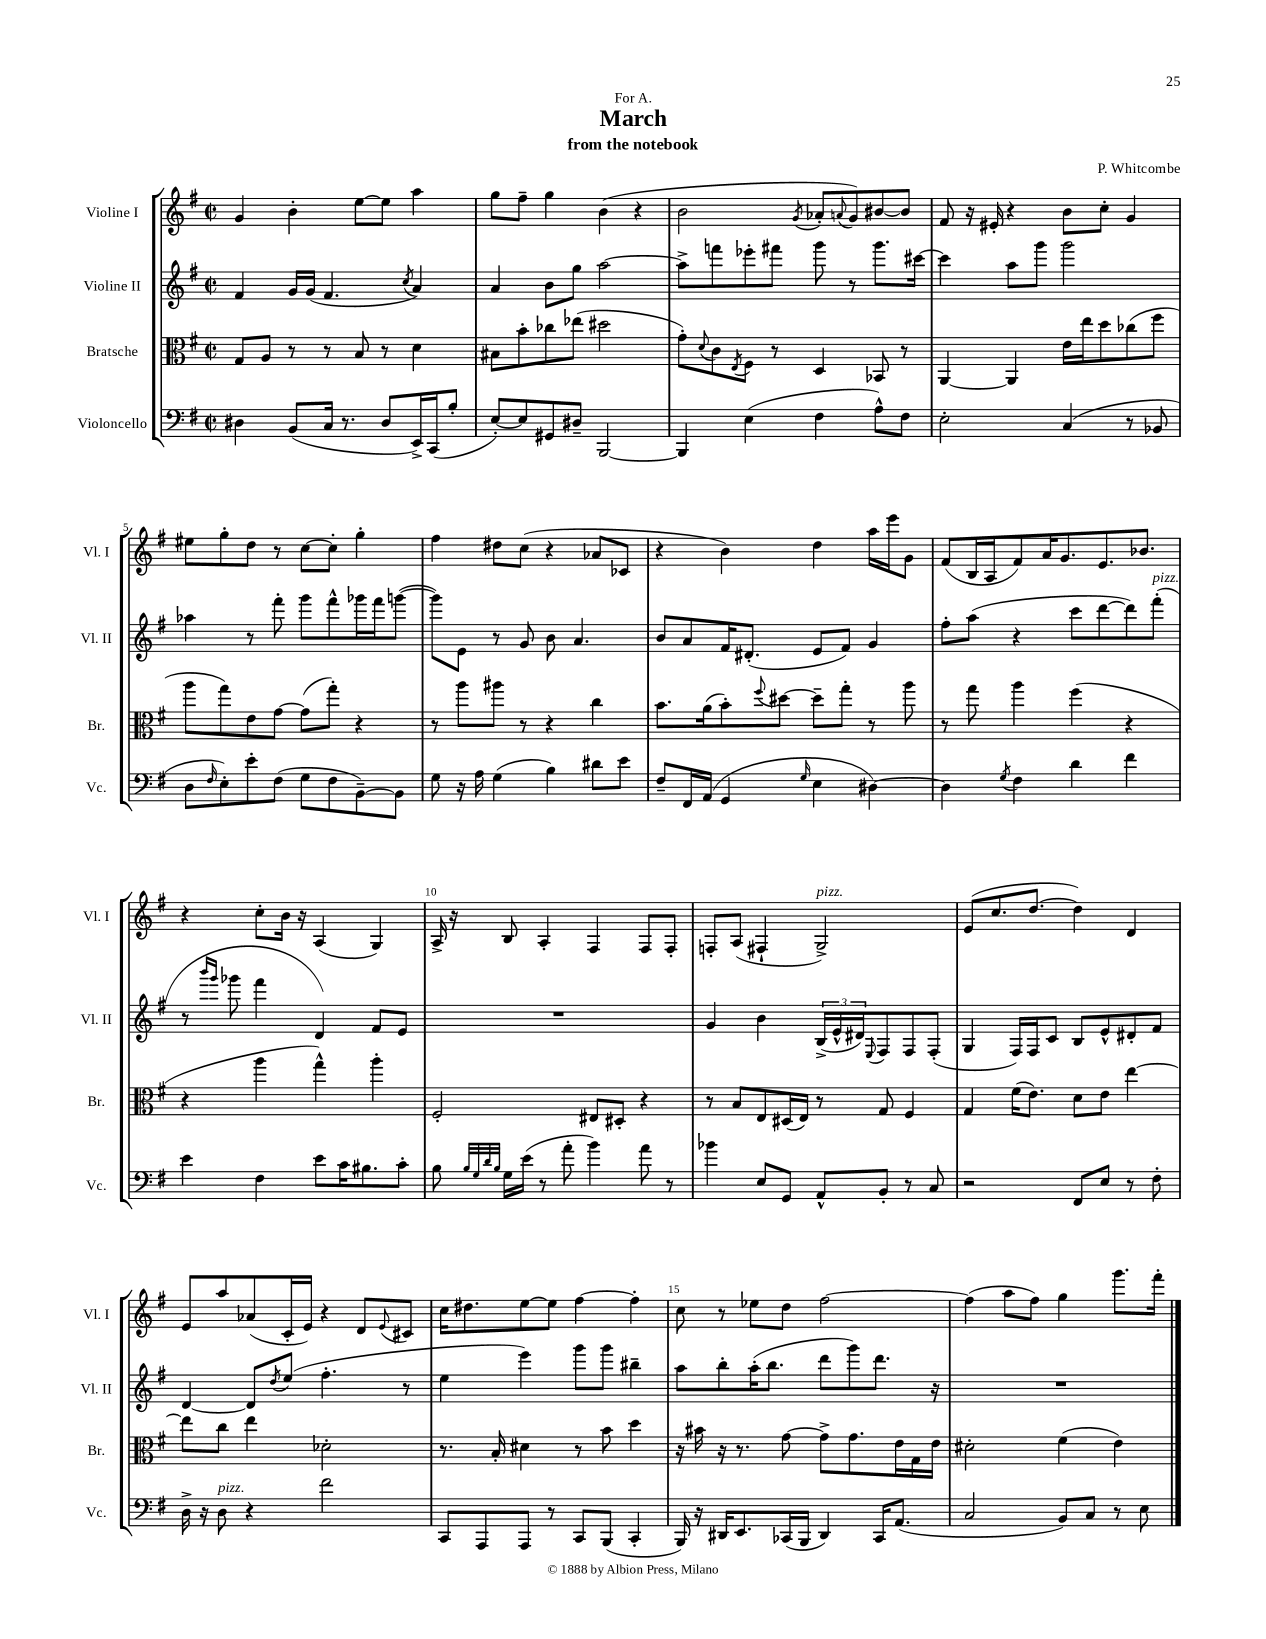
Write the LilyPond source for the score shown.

\header { title = "March" composer = "P. Whitcombe" subtitle = "from the notebook" dedication = "For A." }
<<
\new StaffGroup <<
\new Staff = "s0" \with { instrumentName = "Violine I" shortInstrumentName = "Vl. I" } {
    \clef treble \key g \major \defaultTimeSignature \time 2/2
    g'4 b'4-. e''8~ e''8 a''4 |
    g''8 fis''8-- g''4 b'4( r4 |
    b'2 \acciaccatura { g'8 } aes'8-. \appoggiatura { a'8 } g'8) bis'8~ bis'8 |
    fis'8 r16 eis'16-. r4 b'8 c''8-. g'4 |
    eis''8 g''8-. d''8 r8 c''8~ c''8-. g''4-. |
    fis''4 dis''8 c''8( r4 aes'8 ces'8 |
    r4 b'4) d''4 a''16 e'''16 g'8 |
    fis'8( b16 a16 fis'8) a'16 g'8. e'8. bes'8. |
    r4 c''8-. b'16 r16 a4( g4) |
    a16-> r16 b8 a4-. fis4 fis8 fis8-. |
    f8-. a8( fis4-! g2->^\markup { \italic "pizz." }) |
    e'8( c''8. d''8.~ d''4) d'4 |
    e'8 a''8 aes'8( c'16-. e'16) r4 d'8 \appoggiatura { e'8 } cis'8 |
    c''16 dis''8. e''8~ e''8 fis''4~ fis''4-. |
    c''8 r8 ees''8 d''8 fis''2~ |
    fis''4( a''8 fis''8) g''4 g'''8. fis'''16-. \bar "|." |
}
\new Staff = "s1" \with { instrumentName = "Violine II" shortInstrumentName = "Vl. II" } {
    \clef treble \key g \major \defaultTimeSignature \time 2/2
    fis'4 g'16 g'16( fis'4. \acciaccatura { c''8 } a'4) |
    a'4 b'8 g''8 a''2~ |
    a''8-> f'''8 ees'''8-. fis'''8 g'''8 r8 g'''8. cis'''16~ |
    cis'''4 a''8 g'''8 g'''2 |
    aes''4 r8 fis'''8-. g'''8 fis'''8-^ ges'''16 fis'''16 g'''8~( |
    g'''8) e'8 r8 g'8 b'8 a'4. |
    b'8 a'8 fis'16 dis'8.-.( e'8 fis'8) g'4 |
    fis''8-. a''8( r4 c'''8 d'''8~ d'''8) fis'''8-.^\markup { \italic "pizz." }( |
    r8 \grace { b'''16 g'''16 } ges'''8 fis'''4 d'4) fis'8 e'8 |
    R1 |
    g'4 b'4 \tuplet 3/2 { b16->( e'16-^ dis'16) } \appoggiatura { e8 } fis8 fis8 fis8-.( |
    g4 fis16) fis16 c'8 b8 e'8-^ dis'8-. fis'8 |
    d'4~ d'8 \acciaccatura { d''8 } e''8( fis''4.-. r8 |
    e''4 e'''4) g'''8 g'''8 bis''4-- |
    a''8 b''8-. a''16-.( b''8. d'''8 g'''8) d'''8. r16 |
    R1 \bar "|." |
}
\new Staff = "s2" \with { instrumentName = "Bratsche" shortInstrumentName = "Br." } {
    \clef alto \key g \major \defaultTimeSignature \time 2/2
    g8 a8 r8 r8 b8 r8 d'4 |
    bis8 b'8-. ces''8 ees''8( dis''2 |
    g'8-.) \appoggiatura { d'8 } c'8 \acciaccatura { e8 } fis8 r8 d4 bes,8 r8 |
    a,4~ a,4 e'16 e''16 d''8 ces''8( fis''8 |
    a''8 g''8) e'8 g'8~ g'8( g''8-.) r4 |
    r8 a''8 ais''8 r8 r4 c''4 |
    b'8. a'16( b'8-.) \appoggiatura { fis''8 } dis''8~ dis''8-- g''8-. r8 a''8 |
    r8 g''8 a''4 fis''4( r4 |
    r4 a''4 g''4-^) a''4-. |
    fis2-. eis8 dis8-. r4 |
    r8 b8 e8 dis16( e16) r8 g8 fis4 |
    g4 fis'16( e'8.) d'8 e'8 e''4~ |
    e''8 c''8 e''4 des'2-. |
    r8. b16-. dis'4 r8 b'8 d''4 |
    r16 bis'16 r16 r8. g'8~ g'8-> g'8. e'16 g16 e'16 |
    dis'2-. fis'4( e'4) \bar "|." |
}
\new Staff = "s3" \with { instrumentName = "Violoncello" shortInstrumentName = "Vc." } {
    \clef bass \key g \major \defaultTimeSignature \time 2/2
    dis4 b,8( c16 r8. dis8 e,16->) c,16( b8-. |
    e8~-.) e8 gis,8 dis8-- b,,2~ |
    b,,4 e4( fis4 a8-^) fis8 |
    e2-. c4( r8 bes,8 |
    d8 \grace { fis16 } e8-.) e'8-. fis8( g8 fis8 b,8~--) b,8 |
    g8 r16 a16 g4( b4) dis'8 e'8 |
    fis8-- fis,16 a,16( g,4 \grace { g16 } e4 dis4~) |
    dis4 \acciaccatura { g8 } fis4 d'4 fis'4 |
    e'4 fis4 e'8 c'16 bis8. c'8-. |
    b8 \grace { b32 g32 d'32 b32 } g16 e'16( r8 a'8-. b'4) a'8 r8 |
    bes'4 e8 g,8 a,8-^ b,8-. r8 c8 |
    r2 fis,8 e8 r8 fis8-. |
    d16-> r16 d8^\markup { \italic "pizz." } r4 fis'2 |
    c,8 a,,8 a,,8 r8 c,8 b,,8( c,4-. |
    b,,16) r16 dis,16 e,8. ces,16( b,,16 dis,4) ces,16 a,8.( |
    c2 b,8) c8 r8 e8 \bar "|." |
}
>>
>>
\layout { \context { \Score \override BarNumber.break-visibility = ##(#f #t #t) barNumberVisibility = #(every-nth-bar-number-visible 5) } }
